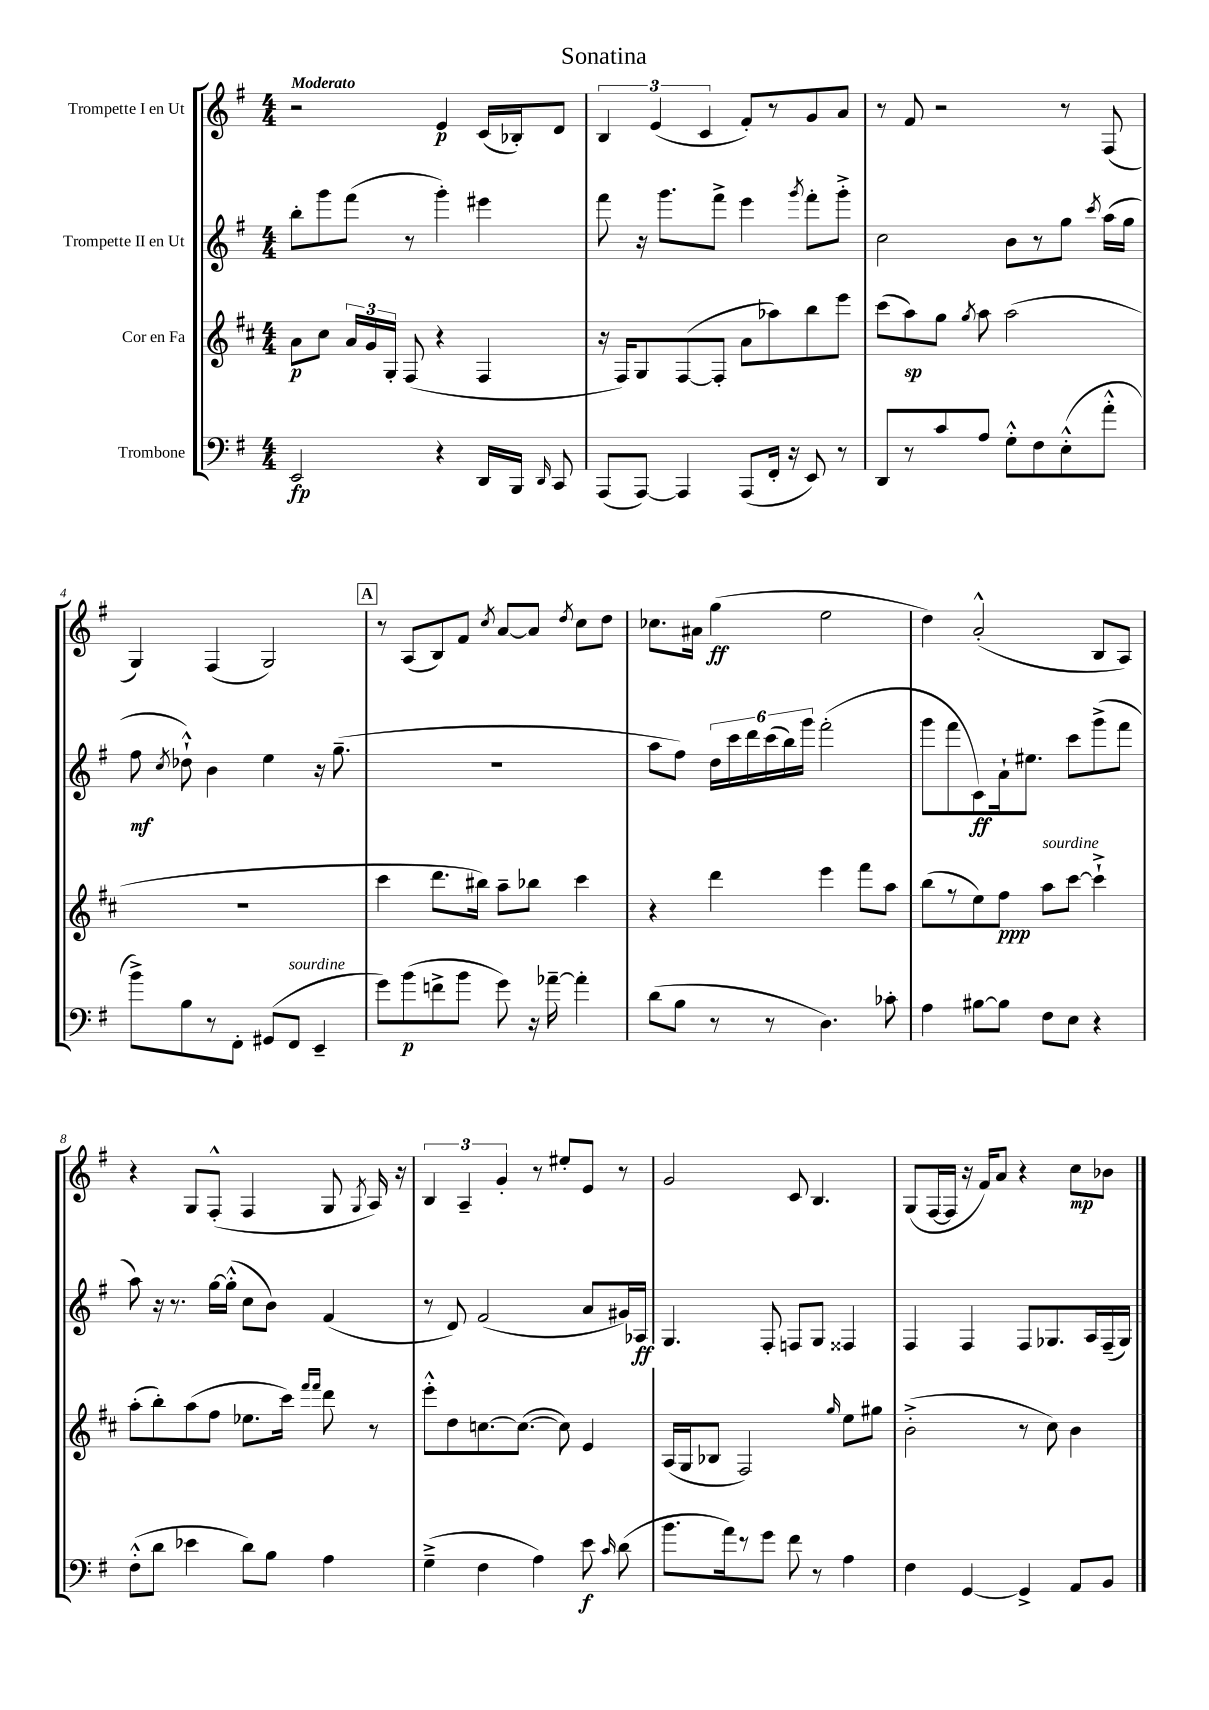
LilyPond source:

\header { title = "Sonatina" }
<<
\new StaffGroup <<
\new Staff = "s0" \with { instrumentName = "Trompette I en Ut" } {
    \clef treble \key g \major \numericTimeSignature \time 4/4 \tempo "Moderato"
    \autoBeamOff r2 e'4\p c'16[( bes16-.) d'8] |
    \tuplet 3/2 { b4 e'4( c'4 } fis'8[-.) r8 g'8 a'8] |
    r8 fis'8 r2 r8 fis8( |
    g4) fis4( g2) |
    \mark \markup { \box "A" } r8 a8[( b8) fis'8] \acciaccatura { c''8 } a'8[~ a'8] \acciaccatura { d''8 } c''8[ d''8] |
    ces''8.[ ais'16] g''4\ff( e''2 |
    d''4) a'2-.-^( b8[ a8]) |
    r4 g8[ fis8]-.-^( fis4 g8 \acciaccatura { g8 } a16) r16 |
    \tuplet 3/2 { b4 a4-- g'4-. } r8 eis''8[-. e'8] r8 |
    g'2 c'8 b4. |
    g8[( fis16~ fis16] r16 fis'16[) a'8] r4 c''8[\mp bes'8] \bar "|." |
}
\new Staff = "s1" \with { instrumentName = "Trompette II en Ut" } {
    \clef treble \key g \major \numericTimeSignature \time 4/4
    \autoBeamOff b''8[-. g'''8 fis'''8]( r8 g'''4-.) eis'''4 |
    fis'''8 r16 g'''8.[ fis'''8]-> e'''4 \acciaccatura { g'''8 } fis'''8[-. g'''8]-.-> |
    c''2 b'8[ r8 g''8] \acciaccatura { c'''8 } a''16[( g''16] |
    fis''8\mf \acciaccatura { c''8 } des''8-!-^) b'4 e''4 r16 g''8.--( |
    \mark \markup { \box "A" } R1 |
    a''8[ fis''8]) \tuplet 6/4 { d''16[ c'''16 d'''16 c'''16( b''16) g'''16] } fis'''2-.( |
    g'''8[ fis'''8 c'8\ff) a'16-! eis''8.] c'''8[ g'''8->( fis'''8] |
    a''8) r16 r8. g''16[~ g''16]-.-^( c''8[ b'8]) fis'4( |
    r8 d'8) fis'2( a'8[ gis'16) aes16]\ff |
    g4. fis8-. f8[ g8] fisis4 |
    fis4 fis4 fis8[ ges8. a16 fis16--( ges16]) \bar "|." |
}
\new Staff = "s2" \with { instrumentName = "Cor en Fa" } {
    \clef treble \key d \major \numericTimeSignature \time 4/4
    \autoBeamOff a'8[\p cis''8] \tuplet 3/2 { a'16[ g'16 g16]-. } fis8( r4 fis4 |
    r16 fis16[) g8 fis8~( fis8]-. a'8[ aes''8) b''8 e'''8] |
    cis'''8[( a''8\sp) g''8] \acciaccatura { g''8 } a''8 a''2( |
    R1 |
    \mark \markup { \box "A" } cis'''4 d'''8.[ bis''16]) a''8[-- bes''8] cis'''4 |
    r4 d'''4 e'''4 fis'''8[ a''8] |
    b''8[( r8 e''8) fis''8]\ppp a''8[^\markup { \italic "sourdine" } cis'''8]~ cis'''4-!-> |
    a''8[-.( b''8-.) a''8( fis''8] ees''8.[ cis'''16]) \grace { fis'''16[ fis'''16] } d'''8 r8 |
    e'''8[-.-^ d''8 c''8.~ c''8.]~( c''8) e'4 |
    a16[( g16 bes8] fis2) \grace { g''16 } e''8[ gis''8] |
    b'2-.->( r8 cis''8) b'4 \bar "|." |
}
\new Staff = "s3" \with { instrumentName = "Trombone" } {
    \clef bass \key g \major \numericTimeSignature \time 4/4
    \autoBeamOff e,2\fp r4 d,16[ b,,16] \grace { d,16 } c,8 |
    a,,8[( a,,8]~) a,,4 a,,8[( fis,16]-. r16 e,8) r8 |
    d,8[ r8 c'8 a8] g8[-.-^ fis8 e8-.-^( a'8]-.-^ |
    b'8[->) b8 r8 fis,8]-. gis,8[( fis,8]^\markup { \italic "sourdine" } e,4-- |
    \mark \markup { \box "A" } g'8[) b'8\p( f'8-> b'8] g'8) r16 aes'16~-- aes'4-. |
    d'8[( b8] r8 r8 d4.) ces'8-. |
    a4 bis8[~ bis8] fis8[ e8] r4 |
    fis8[-.-^( d'8] ees'4 d'8[) b8] a4 |
    g4--->( fis4 a4) e'8\f \grace { c'16 } d'8( |
    b'8.[ a'16) r8 g'8] fis'8 r8 a4 |
    fis4 g,4~ g,4-> a,8[ b,8] \bar "|." |
}
>>
>>
